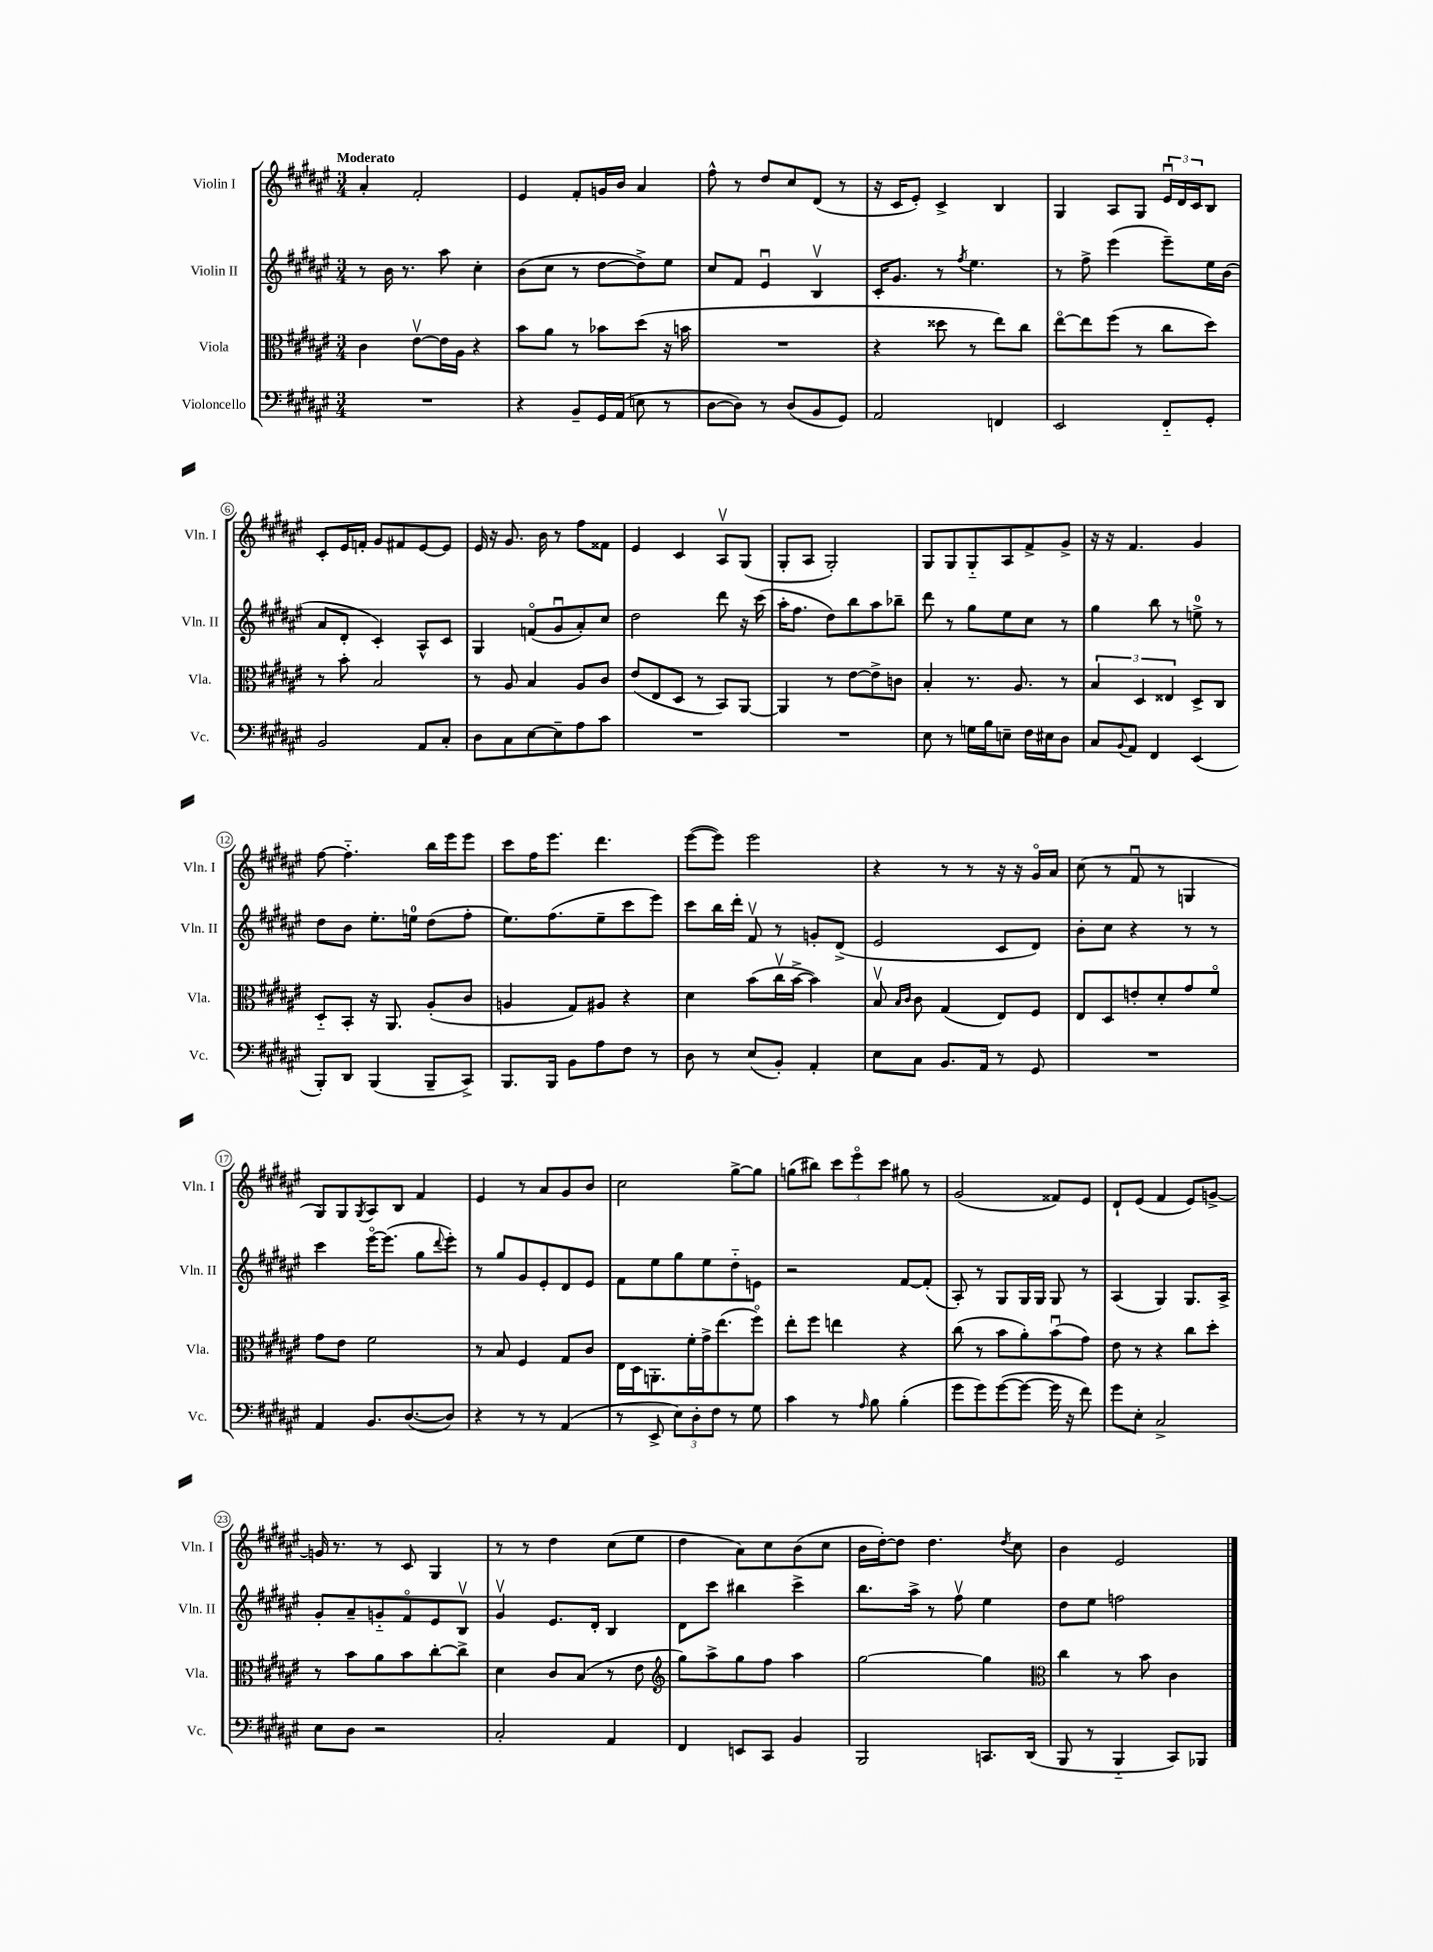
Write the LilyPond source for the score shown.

<<
\new StaffGroup <<
\new Staff = "s0" \with { instrumentName = "Violin I" shortInstrumentName = "Vln. I" } {
    \clef treble \key fis \major \numericTimeSignature \time 3/4 \tempo "Moderato"
    ais'4-. fis'2-. |
    eis'4 fis'8-. g'16 b'16 ais'4 |
    fis''8-^ r8 dis''8 cis''8 dis'8( r8 |
    r16 cis'16 eis'8-.) cis'4-> b4 |
    gis4 ais8 gis8 \tuplet 3/2 { eis'16\downbow dis'16 cis'16 } b8 |
    cis'8-. eis'16 f'16-. gis'8 fis'8 eis'8~ eis'8 |
    eis'16 r16 gis'8. b'16 r8 fis''8 fisis'8 |
    eis'4 cis'4 ais8\upbow gis8( |
    gis8-. ais8 gis2-.) |
    gis8 gis8 gis8-_ ais8 fis'8-> gis'8-> |
    r16 r16 fis'4. gis'4 |
    fis''8~ fis''4.-_ b''16 eis'''16 eis'''8 |
    cis'''8 fis''16 eis'''8. dis'''4. |
    eis'''8~( eis'''8) eis'''2 |
    r4 r8 r8 r16 r16 gis'16\flageolet ais'16 |
    cis''8( r8 fis'8\downbow r8 g4 |
    gis8) gis8 \acciaccatura { gis8 } ais8 b8 fis'4 |
    eis'4 r8 ais'8 gis'8 b'8 |
    cis''2 gis''8~-> gis''8 |
    g''8( bis''8) \tuplet 3/2 { cis'''8 eis'''8\flageolet cis'''8 } gis''8 r8 |
    gis'2( fisis'8) eis'8 |
    dis'8-! eis'8( fis'4 eis'8) g'8~-> |
    g'16 r8. r8 cis'8 gis4 |
    r8 r8 dis''4 cis''8( eis''8 |
    dis''4 ais'8) cis''8 b'8( cis''8 |
    b'16 dis''16~-.) dis''8 dis''4. \acciaccatura { dis''8 } cis''8 |
    b'4 eis'2 \bar "|." |
}
\new Staff = "s1" \with { instrumentName = "Violin II" shortInstrumentName = "Vln. II" } {
    \clef treble \key fis \major \numericTimeSignature \time 3/4
    r8 b'16 r8. ais''8 cis''4-. |
    b'8( cis''8 r8 dis''8~ dis''8->) eis''8 |
    cis''8 fis'8 eis'4\downbow b4\upbow |
    cis'16-. gis'8. r8 \acciaccatura { fis''8 } eis''4. |
    r8 fis''8-> eis'''4( eis'''8--) eis''16 b'16( |
    ais'8 dis'8-. cis'4-.) ais8-^ cis'8 |
    gis4 f'8\flageolet( gis'8\downbow ais'8-.) cis''8 |
    dis''2 dis'''8 r16 cis'''16( |
    ais''16-. fis''8. dis''8) b''8 ais''8 bes''8-- |
    dis'''8 r8 gis''8 eis''8 cis''8 r8 |
    gis''4 b''8 r8 e''8-0-> r8 |
    dis''8 b'8 eis''8.-. e''16-0 dis''8( fis''8-. |
    eis''8.) fis''8.( eis''8-- cis'''8 eis'''8) |
    cis'''8 b''16 dis'''16-. fis'8\upbow r8 g'8-. dis'8->( |
    eis'2 cis'8 dis'8) |
    b'8-. cis''8 r4 r8 r8 |
    cis'''4 eis'''16~\flageolet eis'''8.( gis''8 \appoggiatura { dis'''8 } eis'''8-.) |
    r8 gis''8 gis'8 eis'8-. dis'8 eis'8 |
    fis'8 eis''8 gis''8 eis''8 dis''8-_ e'8 |
    r2 fis'8~ fis'8-.( |
    ais8-.) r8 gis8 gis16 gis16 gis8 r8 |
    ais4( gis4) gis8. ais16-> |
    gis'8-. ais'8-- g'8-_ fis'8\flageolet eis'8 b8\upbow |
    gis'4\upbow eis'8. dis'16-. b4 |
    dis'8 cis'''8 bis''4 cis'''4-> |
    b''8. ais''16-> r8 fis''8\upbow eis''4 |
    dis''8 eis''8 f''2 \bar "|." |
}
\new Staff = "s2" \with { instrumentName = "Viola" shortInstrumentName = "Vla." } {
    \clef alto \key fis \major \numericTimeSignature \time 3/4
    cis'4 eis'8~\upbow eis'16 ais16 r4 |
    b'8 ais'8 r8 bes'8 dis''8( r16 b'16 |
    R2. |
    r4 disis''8 r8 eis''8) cis''8 |
    eis''8~\flageolet eis''8 fis''8( r8 cis''8 dis''8) |
    r8 b'8-. b2 |
    r8 ais8 b4 ais8 cis'8 |
    eis'8( eis8 dis8 r8 b,8) ais,8~ |
    ais,4 r8 eis'8~ eis'8-> c'8 |
    b4-. r8. ais8. r8 |
    \tuplet 3/2 { b4 dis4 eisis4 } dis8-> cis8 |
    dis8-_ b,8-. r16 ais,8. ais8-.( cis'8 |
    a4 gis8) ais8 r4 |
    dis'4 b'8( cis''16\upbow b'16~-> b'4) |
    b8\upbow \grace { b16 cis'16 } cis'8 gis4( eis8) fis8 |
    eis8 dis8 e'8-. dis'8-. gis'8 fis'8\flageolet |
    gis'8 eis'8 fis'2 |
    r8 b8 fis4 gis8 cis'8 |
    eis16 dis16 a,8.-. fis'16-. gis'16-> eis''8.( fis''8\flageolet) |
    eis''8-. fis''8 e''4 r4 |
    cis''8( r8 b'8 ais'8-.) b'8\downbow( gis'8) |
    eis'8 r8 r4 cis''8 dis''8-. |
    r8 b'8 ais'8 b'8 cis''8~-. cis''8-> |
    dis'4 cis'8 b8( r8 eis'8 |
    \clef treble gis''8) ais''8-> gis''8 fis''8 ais''4 |
    gis''2~ gis''4 |
    \clef alto cis''4 r8 b'8 cis'4 \bar "|." |
}
\new Staff = "s3" \with { instrumentName = "Violoncello" shortInstrumentName = "Vc." } {
    \clef bass \key fis \major \numericTimeSignature \time 3/4
    R2. |
    r4 b,8-- gis,16 ais,16( e8 r8 |
    dis8~ dis8) r8 dis8( b,8 gis,8) |
    ais,2 f,4 |
    eis,2 fis,8-_ gis,8-. |
    b,2 ais,8 cis8-. |
    dis8 cis8 eis8~ eis8-- ais8 cis'8 |
    R2. |
    R2. |
    eis8 r8 g16 b16 e8-- fis16 eis16 dis8 |
    cis8 \appoggiatura { b,8 } ais,8 fis,4 eis,4( |
    b,,8-.) dis,8 b,,4( b,,8-- cis,8->) |
    b,,8. b,,16 b,8 ais8 fis8 r8 |
    dis8 r8 eis8( b,8-.) ais,4-. |
    eis8 cis8 b,8. ais,16 r8 gis,8 |
    R2. |
    ais,4 b,8. dis8.~( dis8) |
    r4 r8 r8 ais,4( |
    r8 eis,8-> \tuplet 3/2 { eis8) dis8-. fis8 } r8 gis8 |
    cis'4 r8 \grace { ais16 } b8 b4-.( |
    gis'8 gis'8) gis'8~( gis'8~ gis'16 r16 fis'8) |
    gis'8 eis8-. cis2-> |
    eis8 dis8 r2 |
    cis2-. ais,4 |
    fis,4 e,8 cis,8 b,4 |
    b,,2 c,8. dis,16( |
    b,,8 r8 b,,4-_ cis,8) bes,,8 \bar "|." |
}
>>
>>
\layout { \context { \Score \override BarNumber.stencil = #(make-stencil-circler 0.1 0.3 ly:text-interface::print) } }
